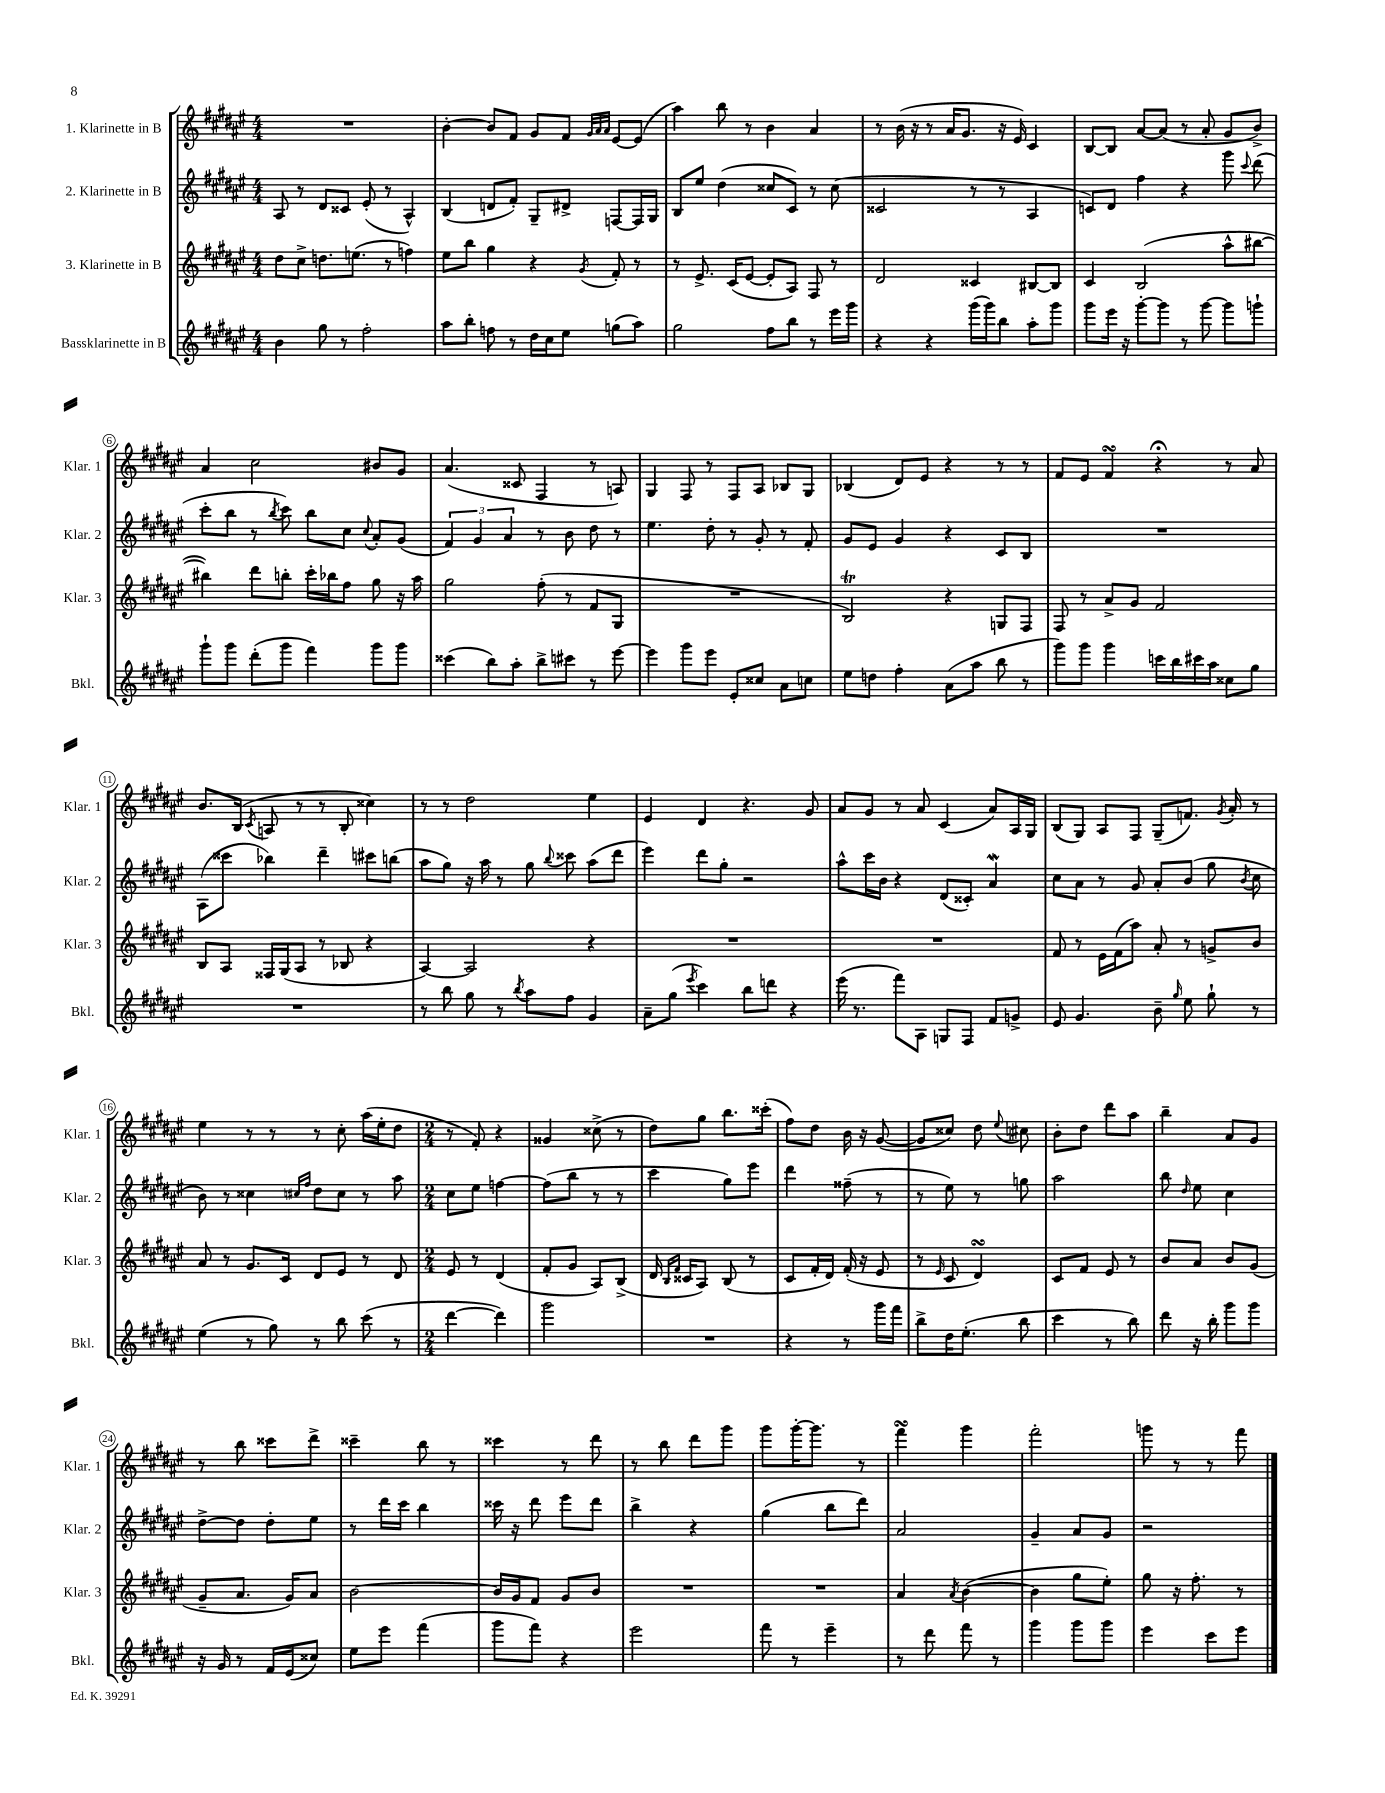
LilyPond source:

<<
\new StaffGroup <<
\new Staff = "s0" \with { instrumentName = "1. Klarinette in B" shortInstrumentName = "Klar. 1" } {
    \clef treble \key fis \major \numericTimeSignature \time 4/4
    \autoBeamOff R1 |
    b'4~-. b'8[ fis'8] gis'8[ fis'8] \grace { gis'32[ ais'32 ais'32] } eis'8[~ eis'8]( |
    ais''4) b''8 r8 b'4 ais'4 |
    r8 b'16( r16 r8 ais'16[ gis'8.] r16 eis'16) cis'4 |
    b8[~ b8] ais'8[~ ais'8]( r8 ais'8-. gis'8[ b'8]->) |
    ais'4 cis''2 bis'8[ gis'8] |
    ais'4.( cisis'8 fis4 r8 a8) |
    gis4 fis8 r8 fis8[ ais8] bes8[ gis8] |
    bes4( dis'8[) eis'8] r4 r8 r8 |
    fis'8[ eis'8] fis'4\turn r4\fermata r8 ais'8 |
    b'8.[ b16]( \acciaccatura { cis'8 } a8 r8 r8 b8-. cisis''4) |
    r8 r8 dis''2 eis''4 |
    eis'4 dis'4 r4. gis'8 |
    ais'8[ gis'8] r8 ais'8 cis'4( ais'8[) ais16 gis16] |
    b8[( gis8]) ais8[ fis8] gis8[--( f'8.]) \acciaccatura { gis'8 } ais'16-. r8 |
    eis''4 r8 r8 r8 cis''8-. ais''16[( eis''16-. dis''8] |
    \numericTimeSignature \time 2/4 r8 fis'8-.) r4 |
    gisis'4 cisis''8->( r8 |
    dis''8[) gis''8] b''8.[ cisis'''16]-.( |
    fis''8[) dis''8] b'16 r16 gis'8~( |
    gis'8[ cisis''8]) dis''8 \appoggiatura { eis''8 } cis''8 |
    b'8[-. dis''8] dis'''8[ ais''8] |
    b''4-- ais'8[ gis'8] |
    r8 b''8 cisis'''8[ dis'''8]-> |
    cisis'''4-- b''8 r8 |
    cisis'''4 r8 dis'''8 |
    r8 b''8 dis'''8[ gis'''8] |
    gis'''8[ gis'''16~-. gis'''8.] r8 |
    fis'''4\turn gis'''4 |
    fis'''2-. |
    g'''8 r8 r8 fis'''8 \bar "|." |
}
\new Staff = "s1" \with { instrumentName = "2. Klarinette in B" shortInstrumentName = "Klar. 2" } {
    \clef treble \key fis \major \numericTimeSignature \time 4/4
    \autoBeamOff ais8 r8 dis'8[ cisis'8] eis'8-.( r8 ais4-^) |
    b4( d'8[ fis'8]-.) gis8[-- dis'8]-> f8[~ f16 gis16] |
    b8[ eis''8] dis''4( cisis''8[ cis'8]) r8 cisis''8( |
    cisis'2 r8 r8 ais4 |
    c'8[) dis'8] fis''4 r4 gis'''8 \appoggiatura { cis'''8 } dis'''8( |
    cis'''8[-. b''8] r8 \acciaccatura { b''8 } cis'''8) b''8[ cis''8] \appoggiatura { cis''8 } ais'8[-. gis'8]( |
    \tuplet 3/2 { fis'4) gis'4 ais'4 } r8 b'8 dis''8 r8 |
    eis''4. dis''8-. r8 gis'8-. r8 fis'8-. |
    gis'8[ eis'8] gis'4 r4 cis'8[ b8] |
    R1 |
    ais8[( cisis'''8] bes''4) dis'''4-- cis'''8[ b''8]( |
    ais''8[ gis''8]) r16 ais''16 r8 gis''8 \appoggiatura { b''8 } cisis'''8 ais''8[( dis'''8] |
    eis'''4) dis'''8[ gis''8]-. r2 |
    ais''8[-^ cis'''16 b'16] r4 dis'8[( cisis'8]-.) ais'4\mordent |
    cis''8[ ais'8] r8 gis'8 ais'8[-. b'8]( gis''8 \acciaccatura { b'8 } cis''8 |
    b'8) r8 cisis''4 \grace { cis''16[ fis''16] } dis''8[ cis''8] r8 ais''8 |
    \numericTimeSignature \time 2/4 cis''8[ eis''8] f''4~ |
    f''8[( b''8] r8 r8 |
    cis'''4 gis''8[) eis'''8] |
    dis'''4 fisis''8--( r8 |
    r8 eis''8) r8 g''8 |
    ais''2 |
    b''8 \grace { dis''16 } eis''8 cis''4 |
    dis''8[~-> dis''8] dis''8[-. eis''8] |
    r8 dis'''16[ cis'''16] b''4 |
    cisis'''16 r16 dis'''8 eis'''8[ dis'''8] |
    b''4-> r4 |
    gis''4( b''8[ dis'''8]) |
    ais'2 |
    gis'4-- ais'8[ gis'8] |
    r2 \bar "|." |
}
\new Staff = "s2" \with { instrumentName = "3. Klarinette in B" shortInstrumentName = "Klar. 3" } {
    \clef treble \key fis \major \numericTimeSignature \time 4/4
    \autoBeamOff dis''8[ cis''8]-> d''8.[ e''8.]( r8 f''4) |
    eis''8[ b''8] gis''4 r4 \acciaccatura { gis'8 } fis'8-. r8 |
    r8 eis'8.-> cis'16[( eis'8]~ eis'8[-. ais8]) fis8 r8 |
    dis'2 cisis'4 bis8[~ bis8] |
    cis'4 b2( ais''8[-^ bis''8]~ |
    bis''4) dis'''8[ b''8]-. cis'''16[-. bes''16 fis''8] gis''8 r16 ais''16 |
    gis''2 fis''8-.( r8 fis'8[ gis8] |
    R1 |
    b2\trill) r4 g8[ fis8] |
    fis8 r8 ais'8[-> gis'8] fis'2 |
    b8[ ais8] fisis16[ gis16( ais8] r8 bes8 r4 |
    ais4~) ais2 r4 |
    R1 |
    R1 |
    fis'8 r8 eis'16[ fis'16( ais''8]) ais'8-. r8 g'8[-> b'8] |
    ais'8 r8 gis'8.[ cis'16] dis'8[ eis'8] r8 dis'8 |
    \numericTimeSignature \time 2/4 eis'8 r8 dis'4( |
    fis'8[-. gis'8] ais8[) b8]->( |
    dis'16 \grace { b16[ fis'16] } cisis'16[ ais8]) b8( r8 |
    cis'8[ fis'16-. dis'16]) fis'16-.( r16 eis'8 |
    r8 \grace { eis'16 } cis'8 dis'4\turn) |
    cis'8[ fis'8] eis'8 r8 |
    b'8[ ais'8] b'8[ gis'8]( |
    gis'8[-- ais'8.] gis'16[) ais'8] |
    b'2~ |
    b'16[ gis'16 fis'8] gis'8[ b'8] |
    R2 |
    R2 |
    ais'4 \acciaccatura { ais'8 } b'4~( |
    b'4 gis''8[ eis''8]-.) |
    gis''8 r16 fis''8.-. r8 \bar "|." |
}
\new Staff = "s3" \with { instrumentName = "Bassklarinette in B" shortInstrumentName = "Bkl." } {
    \clef treble \key fis \major \numericTimeSignature \time 4/4
    \autoBeamOff b'4 gis''8 r8 fis''2-. |
    ais''8[ b''8]-. f''8 r8 dis''16[ cis''16 eis''8] g''8[( ais''8]) |
    gis''2 fis''8[ b''8] r8 eis'''16[ gis'''16] |
    r4 r4 gis'''16[( gis'''16) b''8] ais''8[-. gis'''8] |
    gis'''8[ eis'''16] r16 gis'''8[~-. gis'''8] r8 gis'''8~ gis'''8[ g'''8]-! |
    gis'''8[-! gis'''8] dis'''8[-.( gis'''8] fis'''4) gis'''8[ gis'''8] |
    cisis'''4( b''8[) ais''8]-. b''8[-> cis'''8] r8 eis'''8~ |
    eis'''4 gis'''8[ eis'''8] eis'8[-. cisis''8] ais'8[ c''8] |
    eis''8[ d''8] fis''4-. ais'8[( ais''8] b''8 r8 |
    gis'''8[) gis'''8] gis'''4 c'''16[ b''16 cis'''16 ais''16] cisis''8[ gis''8] |
    R1 |
    r8 b''8 gis''8 r8 \acciaccatura { b''8 } ais''8[ fis''8] gis'4 |
    ais'8[-- gis''8]( \acciaccatura { eis'''8 } cis'''4) b''8[ d'''8] r4 |
    eis'''16( r8. fis'''8[) ais8] g8[ fis8] fis'8[ g'8]-> |
    eis'8 gis'4. b'8-- \grace { gis''16 } eis''8 gis''8-! r8 |
    eis''4( r8 gis''8) r8 b''8 cis'''8( r8 |
    \numericTimeSignature \time 2/4 dis'''4~ dis'''4) |
    gis'''2 |
    R2 |
    r4 r8 gis'''16[ fis'''16] |
    b''8[-> dis''16 eis''8.]-.( b''8 |
    cis'''4 r8 b''8) |
    dis'''8 r16 b''16-. gis'''8[ gis'''8] |
    r16 gis'16 r8 fis'16[ eis'16( cisis''8]) |
    eis''8[ eis'''8] fis'''4( |
    gis'''8[ fis'''8]) r4 |
    eis'''2 |
    fis'''8 r8 eis'''4-- |
    r8 dis'''8 fis'''8 r8 |
    gis'''4 gis'''8[ gis'''8] |
    eis'''4 cis'''8[ eis'''8] \bar "|." |
}
>>
>>
\layout { \context { \Score \override BarNumber.stencil = #(make-stencil-circler 0.1 0.3 ly:text-interface::print) } }
